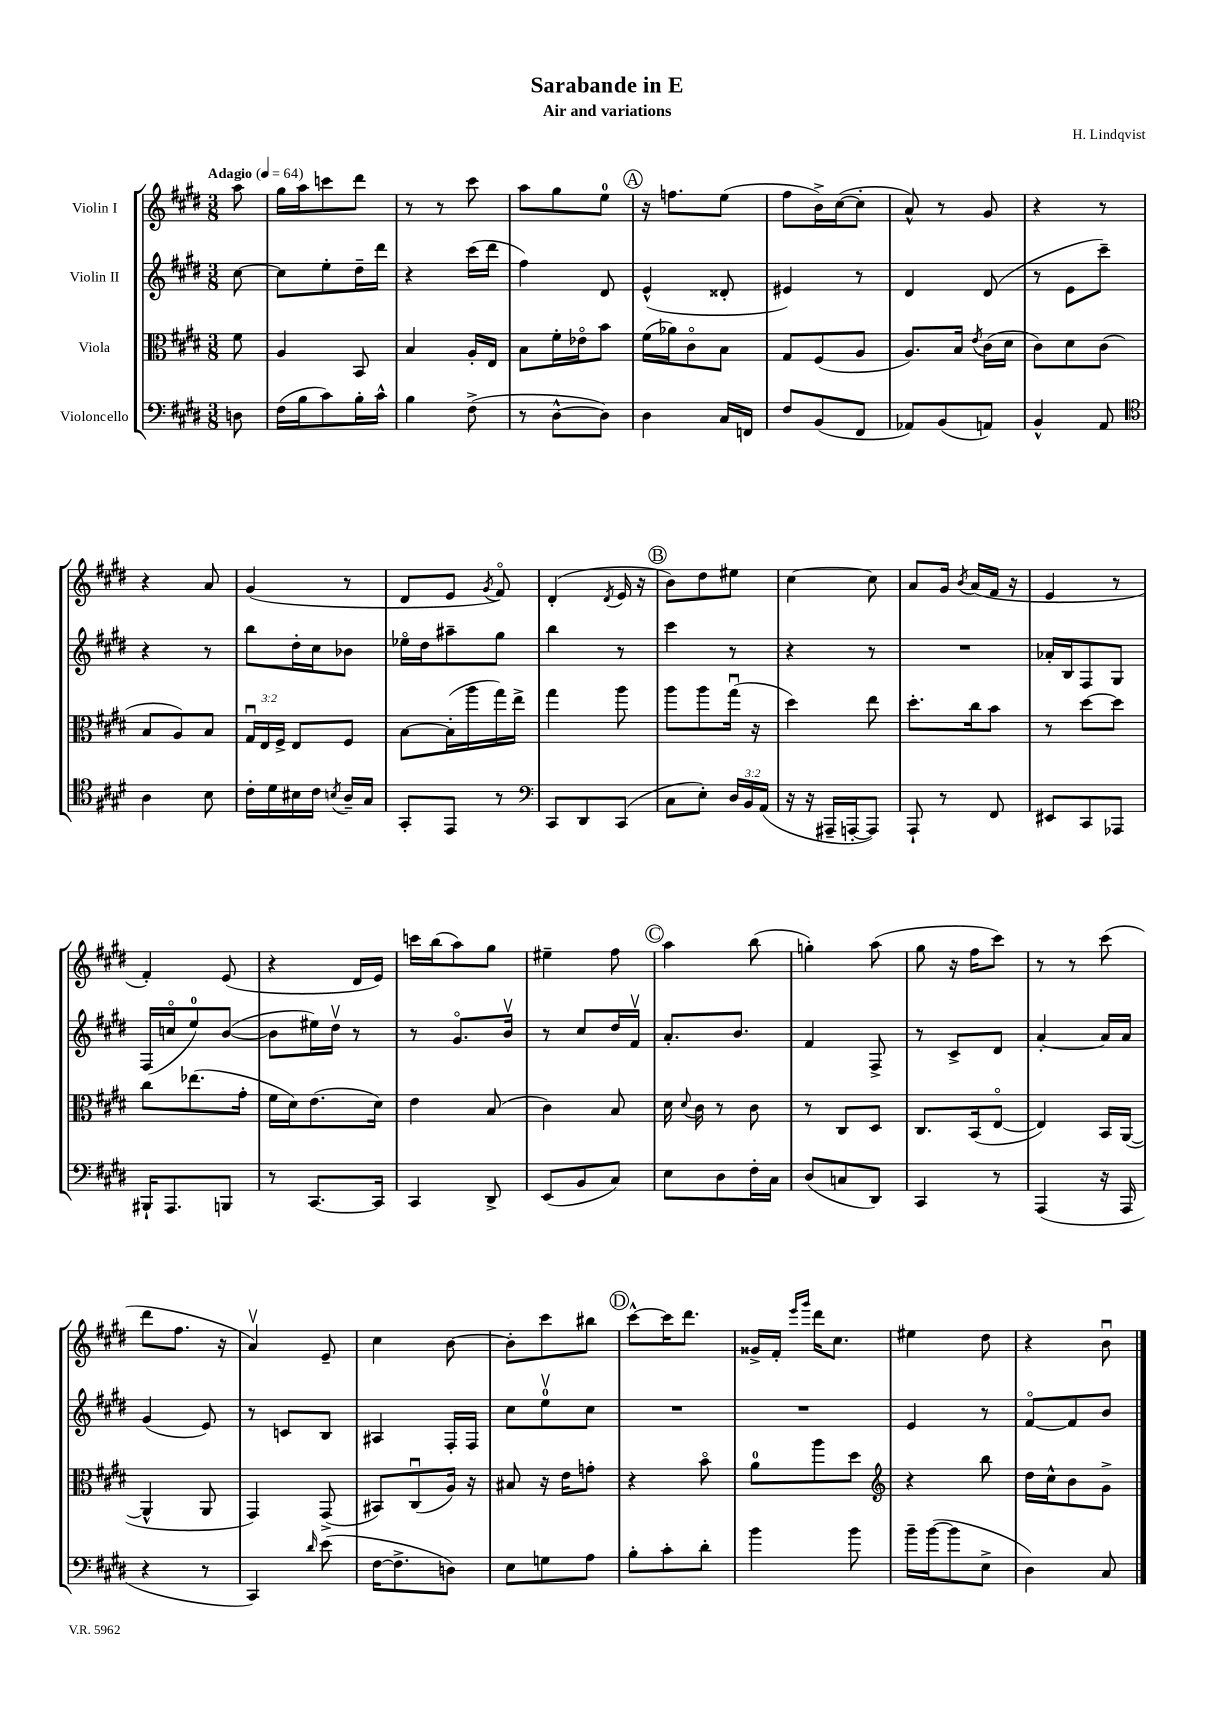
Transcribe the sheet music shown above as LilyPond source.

\header { title = "Sarabande in E" composer = "H. Lindqvist" subtitle = "Air and variations" }
<<
\new StaffGroup <<
\new Staff = "s0" \with { instrumentName = "Violin I" } {
    \clef treble \key e \major \numericTimeSignature \time 3/8 \partial 8 \tempo "Adagio" 4 = 64
    \autoBeamOff a''8 |
    gis''16[ a''16 c'''8 dis'''8] |
    r8 r8 cis'''8 |
    a''8[ gis''8 e''8]-0 |
    \mark \markup { \circle "A" } r16 f''8.[ e''8]( |
    fis''8[ b'16->) cis''16~( cis''8]-. |
    a'8-^) r8 gis'8 |
    r4 r8 |
    r4 a'8 |
    gis'4( r8 |
    dis'8[ e'8] \acciaccatura { gis'8 } fis'8\flageolet) |
    dis'4-.( \acciaccatura { dis'8 } e'16 r16 |
    \mark \markup { \circle "B" } b'8[) dis''8 eis''8] |
    cis''4~ cis''8 |
    a'8[ gis'16] \acciaccatura { b'8 } a'16[( fis'16] r16 |
    e'4 r8 |
    fis'4-.) e'8( |
    r4 dis'16[ e'16]) |
    c'''16[ b''16( a''8) gis''8] |
    eis''4-- fis''8 |
    \mark \markup { \circle "C" } a''4 b''8( |
    g''4-.) a''8( |
    gis''8 r16 fis''16[ cis'''8]) |
    r8 r8 cis'''8( |
    dis'''8[ fis''8.] r16 |
    a'4\upbow) e'8-- |
    cis''4 b'8~ |
    b'8[-. cis'''8 bis''8] |
    \mark \markup { \circle "D" } cis'''8[~-^ cis'''16 dis'''8.] |
    gisis'16[-> fis'16]-. \grace { e'''16[ gis'''16] } dis'''16[ cis''8.] |
    eis''4 dis''8 |
    r4 b'8\downbow \bar "|." |
}
\new Staff = "s1" \with { instrumentName = "Violin II" } {
    \clef treble \key e \major \numericTimeSignature \time 3/8 \partial 8
    \autoBeamOff cis''8~ |
    cis''8[ e''8-. dis''16-- dis'''16] |
    r4 cis'''16[( dis'''16] |
    fis''4) dis'8 |
    \mark \markup { \circle "A" } e'4-^( disis'8-. |
    eis'4) r8 |
    dis'4 dis'8( |
    r8 e'8[ cis'''8]--) |
    r4 r8 |
    b''8[ dis''16-. cis''16 bes'8] |
    ees''16[\flageolet dis''16 ais''8-- gis''8] |
    b''4 r8 |
    \mark \markup { \circle "B" } cis'''4 r8 |
    r4 r8 |
    R4. |
    aes'16[-. b16 fis8 gis8] |
    fis16[( c''16\flageolet e''8-0) b'8]~( |
    b'8[ eis''16) dis''16]\upbow r8 |
    r8 gis'8.[\flageolet b'16]\upbow |
    r8 cis''8[ dis''16 fis'16]\upbow |
    \mark \markup { \circle "C" } a'8.[-. b'8.] |
    fis'4 fis8-> |
    r8 cis'8[-> dis'8] |
    a'4~-. a'16[ a'16] |
    gis'4( e'8) |
    r8 c'8[ b8] |
    ais4 fis16[-. fis16] |
    cis''8[ e''8-0\upbow cis''8] |
    \mark \markup { \circle "D" } R4. |
    R4. |
    e'4 r8 |
    fis'8[~\flageolet fis'8 b'8] \bar "|." |
}
\new Staff = "s2" \with { instrumentName = "Viola" } {
    \clef alto \key e \major \numericTimeSignature \time 3/8 \override Staff.TupletNumber.text = #tuplet-number::calc-fraction-text \partial 8
    \autoBeamOff fis'8 |
    a4 b,8 |
    b4 a16[-. e16] |
    b8[ fis'16-. ees'16\flageolet b'8] |
    \mark \markup { \circle "A" } fis'16[( aes'16) cis'8\flageolet b8] |
    gis8[ fis8( a8] |
    a8.[) b16] \acciaccatura { e'8 } cis'16[( dis'16] |
    cis'8[) dis'8 cis'8]( |
    b8[ a8) b8] |
    \tuplet 3/2 { gis16[\downbow e16 fis16]-> } e8[ fis8] |
    b8[~ b16-.( a''16 gis''16) e''16]-> |
    gis''4 a''8 |
    \mark \markup { \circle "B" } a''8[ a''8 gis''16]\downbow( r16 |
    dis''4) e''8 |
    dis''8.[-. cis''16 b'8] |
    r8 dis''8[~ dis''8] |
    cis''8[ ees''8.( gis'16]-. |
    fis'16[ dis'16) e'8.( dis'16]) |
    e'4 b8( |
    cis'4) b8 |
    \mark \markup { \circle "C" } dis'16 \appoggiatura { dis'8 } cis'16 r8 cis'8 |
    r8 cis8[ dis8] |
    cis8.[ b,16( e8]~\flageolet |
    e4) b,16[ a,16]~( |
    a,4-^ a,8 |
    gis,4) gis,8->( |
    bis,8[) cis8\downbow( a16]) r16 |
    bis8 r16 e'16[ g'8]-. |
    \mark \markup { \circle "D" } r4 b'8\flageolet |
    a'8[-0 a''8 dis''8] |
    \clef treble r4 b''8 |
    dis''16[ cis''16-^ b'8 gis'8]-> \bar "|." |
}
\new Staff = "s3" \with { instrumentName = "Violoncello" } {
    \clef bass \key e \major \numericTimeSignature \time 3/8 \override Staff.TupletNumber.text = #tuplet-number::calc-fraction-text \partial 8
    \autoBeamOff d8 |
    fis16[( b16 cis'8) b16-. cis'16]-^ |
    b4 fis8->( |
    r8 dis8[~-^ dis8]) |
    \mark \markup { \circle "A" } dis4 cis16[ f,16] |
    fis8[ b,8( fis,8] |
    aes,8[) b,8( a,8]) |
    b,4-^ a,8 |
    \clef tenor a4 b8 |
    cis'16[-. dis'16 bis16 cis'16] \acciaccatura { b8 } a16[-- gis16] |
    gis,8[-. e,8] r8 |
    \clef bass cis,8[ dis,8 cis,8]( |
    \mark \markup { \circle "B" } cis8[ e8]-.) \tuplet 3/2 { dis16[ b,16 a,16]( } |
    r16 r16 ais,,16[-- a,,16~-. a,,8]) |
    a,,8-! r8 fis,8 |
    eis,8[ cis,8 aes,,8] |
    bis,,16[-! a,,8. b,,8] |
    r8 cis,8.[~ cis,16] |
    cis,4 dis,8-> |
    e,8[( b,8 cis8]) |
    \mark \markup { \circle "C" } e8[ dis8 fis16-. cis16] |
    dis8[( c8 dis,8]) |
    cis,4 r8 |
    a,,4( r16 a,,16 |
    r4 r8 |
    cis,4) \grace { dis'16 } e'8( |
    fis16[~ fis8.-> d8]) |
    e8[ g8 a8] |
    \mark \markup { \circle "D" } b8[-. cis'8-. dis'8]-. |
    b'4 b'8 |
    b'16[-- b'16~( b'8 e8]-> |
    dis4) cis8 \bar "|." |
}
>>
>>
\layout { \context { \Score \remove "Bar_number_engraver" } }
